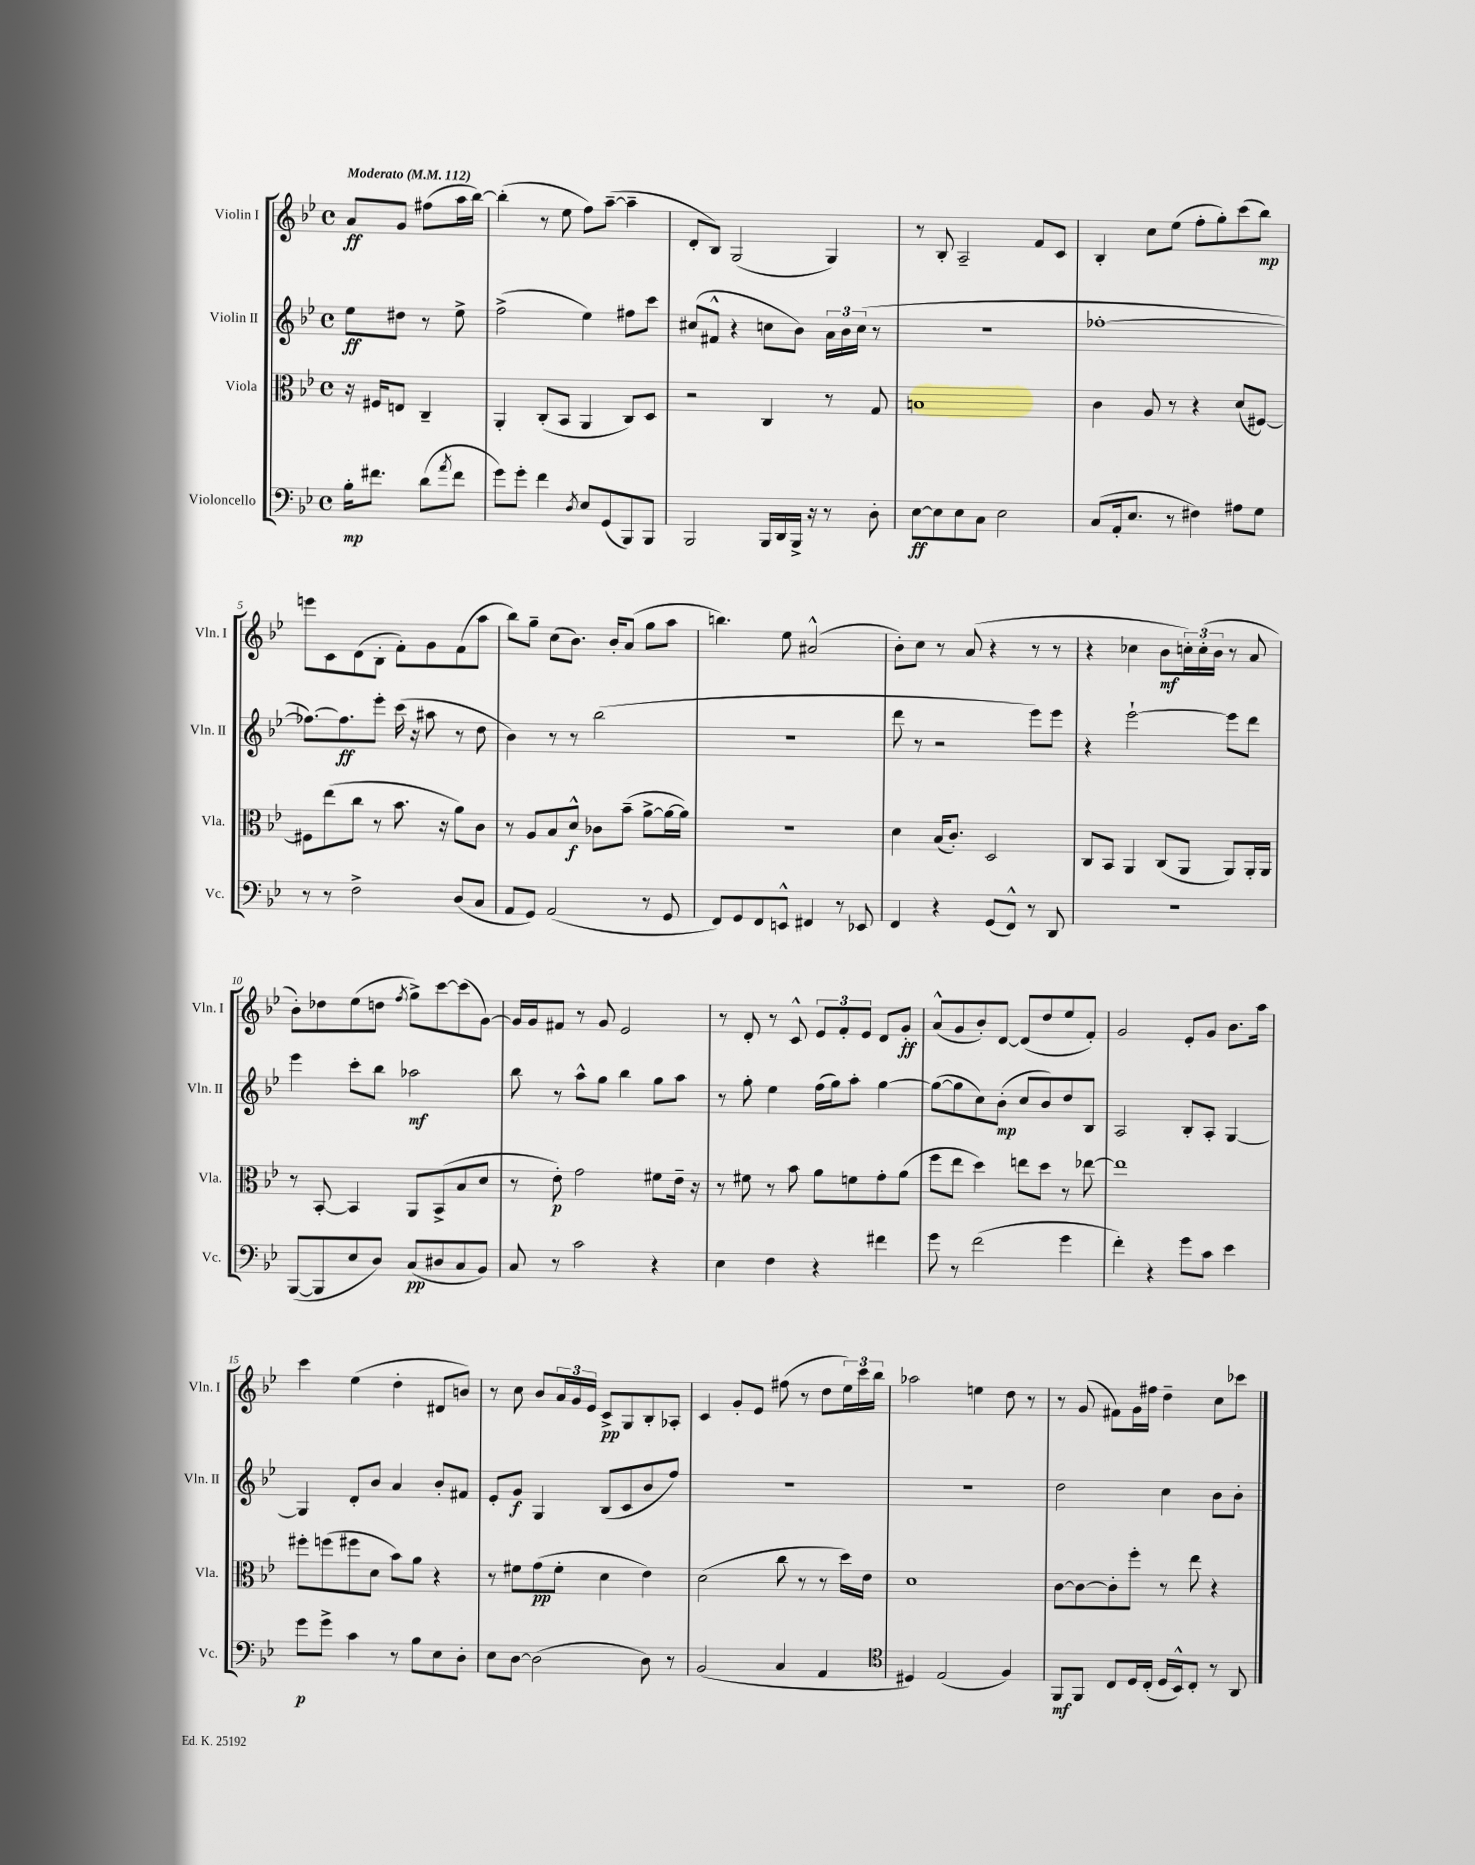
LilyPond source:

<<
\new StaffGroup <<
\new Staff = "s0" \with { instrumentName = "Violin I" shortInstrumentName = "Vln. I" } {
    \clef treble \key bes \major \defaultTimeSignature \time 4/4 \partial 2 \tempo "Moderato" 4 = 112
    a'8\ff g'8 fis''8( a''16 bes''16~) |
    bes''4-.( r8 ees''8 f''8) a''8~--( a''4-- |
    d'8-. bes8) g2( g4) |
    r8 bes8-. a2-- f'8 c'8 |
    bes4-. c''8 ees''8( f''8-. g''8-.) c'''8( bes''8\mp) |
    e'''8 c'8 d'8( bes8-. f'8-.) g'8 f'8( a''8 |
    bes''8) g''8-- c''8( bes'8.) bes'16-. a'8( g''8 a''8 |
    b''4.) ees''8 ais'2-^( |
    bes'8-.) c''8 r8 a'8( r4 r8 r8 |
    r4 ces''4 bes'8\mf \tuplet 3/2 { c''16-.) c''16-.( bes'16 } r8 a'8 |
    bes'8-.) des''8 ees''8( d''8 \acciaccatura { f''8 } g''8->) c'''8~ c'''8( g'8~) |
    g'16 g'16 fis'8 r8 g'8 ees'2 |
    r8 d'8-. r8 c'8-^ \tuplet 3/2 { ees'8 f'8-. ees'8 } d'8 g'8-.\ff |
    a'8-^( g'8 bes'8-.) d'8~ d'8( d''8 ees''8 f'8-.) |
    g'2 ees'8-. g'8 bes'8. a''16 |
    c'''4 ees''4( d''4-. dis'8 b'8) |
    r8 c''8 bes'8 \tuplet 3/2 { a'16 g'16 ees'16 } c'8->\pp g8 bes8-. aes8-. |
    c'4 g'8-. ees'8 fis''8( r8 d''8 \tuplet 3/2 { ees''16) c'''16 bes''16 } |
    aes''2 e''4 d''8 r8 |
    r8 g'8( fis'8) g'16 fis''16 d''4-- c''8 ces'''8 \bar "|." |
}
\new Staff = "s1" \with { instrumentName = "Violin II" shortInstrumentName = "Vln. II" } {
    \clef treble \key bes \major \defaultTimeSignature \time 4/4 \partial 2
    ees''8\ff dis''8 r8 ees''8-> |
    f''2->( ees''4) fis''8 c'''8 |
    cis''8( fis'8-^ r4 c''8 bes'8) \tuplet 3/2 { a'16 bes'16 c''16( } r8 |
    r1 |
    fes''1~-. |
    fes''8.~) fes''8.\ff ees'''8-. c'''16( r16 ais''8 r8 d''8 |
    bes'4) r8 r8 bes''2( |
    R1 |
    d'''8 r8 r2 ees'''8) ees'''8 |
    r4 ees'''2~-! ees'''8 d'''8 |
    ees'''4 c'''8-. bes''8 aes''2\mf |
    bes''8 r8 a''8-^ g''8 bes''4 g''8 a''8 |
    r8 g''8-. ees''4 f''16( g''16) a''8-. g''4~ |
    g''8~( g''8 c''8) bes'8-.\mp( c''8 bes'8) d''8 bes8 |
    a2 bes8-. a8-. g4~ |
    g4 d'8-. bes'8 a'4 bes'8-. fis'8 |
    ees'8-. g'8\f g4 bes8( c'8 bes'8 f''8) |
    R1 |
    R1 |
    d''2 c''4 bes'8 bes'8-. \bar "|." |
}
\new Staff = "s2" \with { instrumentName = "Viola" shortInstrumentName = "Vla." } {
    \clef alto \key bes \major \defaultTimeSignature \time 4/4 \partial 2
    r16 fis16 e8 c4-- |
    a,4-. c8-.( bes,8 a,4 c8) d8 |
    r2 c4 r8 g8 |
    b1 |
    c'4 a8 r8 r4 d'8( fis8~) |
    fis8 ees''8( c''8 r8 bes'8. r16 a'8) c'8 |
    r8 a8 bes8 d'8-^\f ces'8 bes'8--( a'8~-> a'16~ a'16) |
    R1 |
    d'4 bes16( c'8.-.) d2 |
    c8 bes,8 a,4 c8( a,8 a,8) a,16-. a,16 |
    r8 bes,8~-. bes,4 a,8 bes,8->( bes8 d'8 |
    r8 ees'8-.\p) g'2 fis'8 ees'16-- r16 |
    r8 fis'8 r8 bes'8 a'8 f'8 g'8-. a'8( |
    f''8 ees''8 d''4) e''8 d''8 r8 ees''8~ |
    ees''1 |
    fis''8-. f''8( fis''8 d'8 bes'8) a'8 r4 |
    r8 fis'8 g'8\pp( fis'8-. d'4 ees'4) |
    d'2( c''8 r8 r8 d''16) ees'16 |
    d'1 |
    c'8~ c'8~ c'8-. f''8-. r8 ees''8 r4 \bar "|." |
}
\new Staff = "s3" \with { instrumentName = "Violoncello" shortInstrumentName = "Vc." } {
    \clef bass \key bes \major \defaultTimeSignature \time 4/4 \partial 2
    bes16-.\mp fis'8. d'8( \acciaccatura { a'8 } fis'8 |
    g'8) g'8-. f'4 \acciaccatura { d8 } ees8 g,8( bes,,8) bes,,8 |
    bes,,2 bes,,16 d,16 bes,,16-> r16 r8 d8-. |
    ees8~\ff ees8 ees8 c8 ees2 |
    c8( a,16-. ees8. r8 fis4) ais8 g8 |
    r8 r8 f2-> d8( c8 |
    a,8 g,8) a,2( r8 g,8 |
    f,8) g,8 f,8 e,8-^ fis,4 r8 ees,8 |
    f,4 r4 g,8( f,8-^) r8 d,8 |
    r1 |
    bes,,8~( bes,,8 ees8 d8) c8\pp( dis8 c8 bes,8) |
    c8 r8 c'2 r4 |
    ees4 f4 r4 fis'4 |
    g'8 r8 f'2( g'4 |
    f'4-.) r4 g'8 c'8 ees'4 |
    g'8\p g'8-> c'4 r8 bes8 ees8 d8-. |
    ees8 d8~ d2( d8) r8 |
    bes,2( c4 a,4 |
    \clef tenor dis4) ees2( f4) |
    f,8\mf f,8 c8 d16 c16-.( d16 bes,16-^) c8-. r8 a,8 \bar "|." |
}
>>
>>
